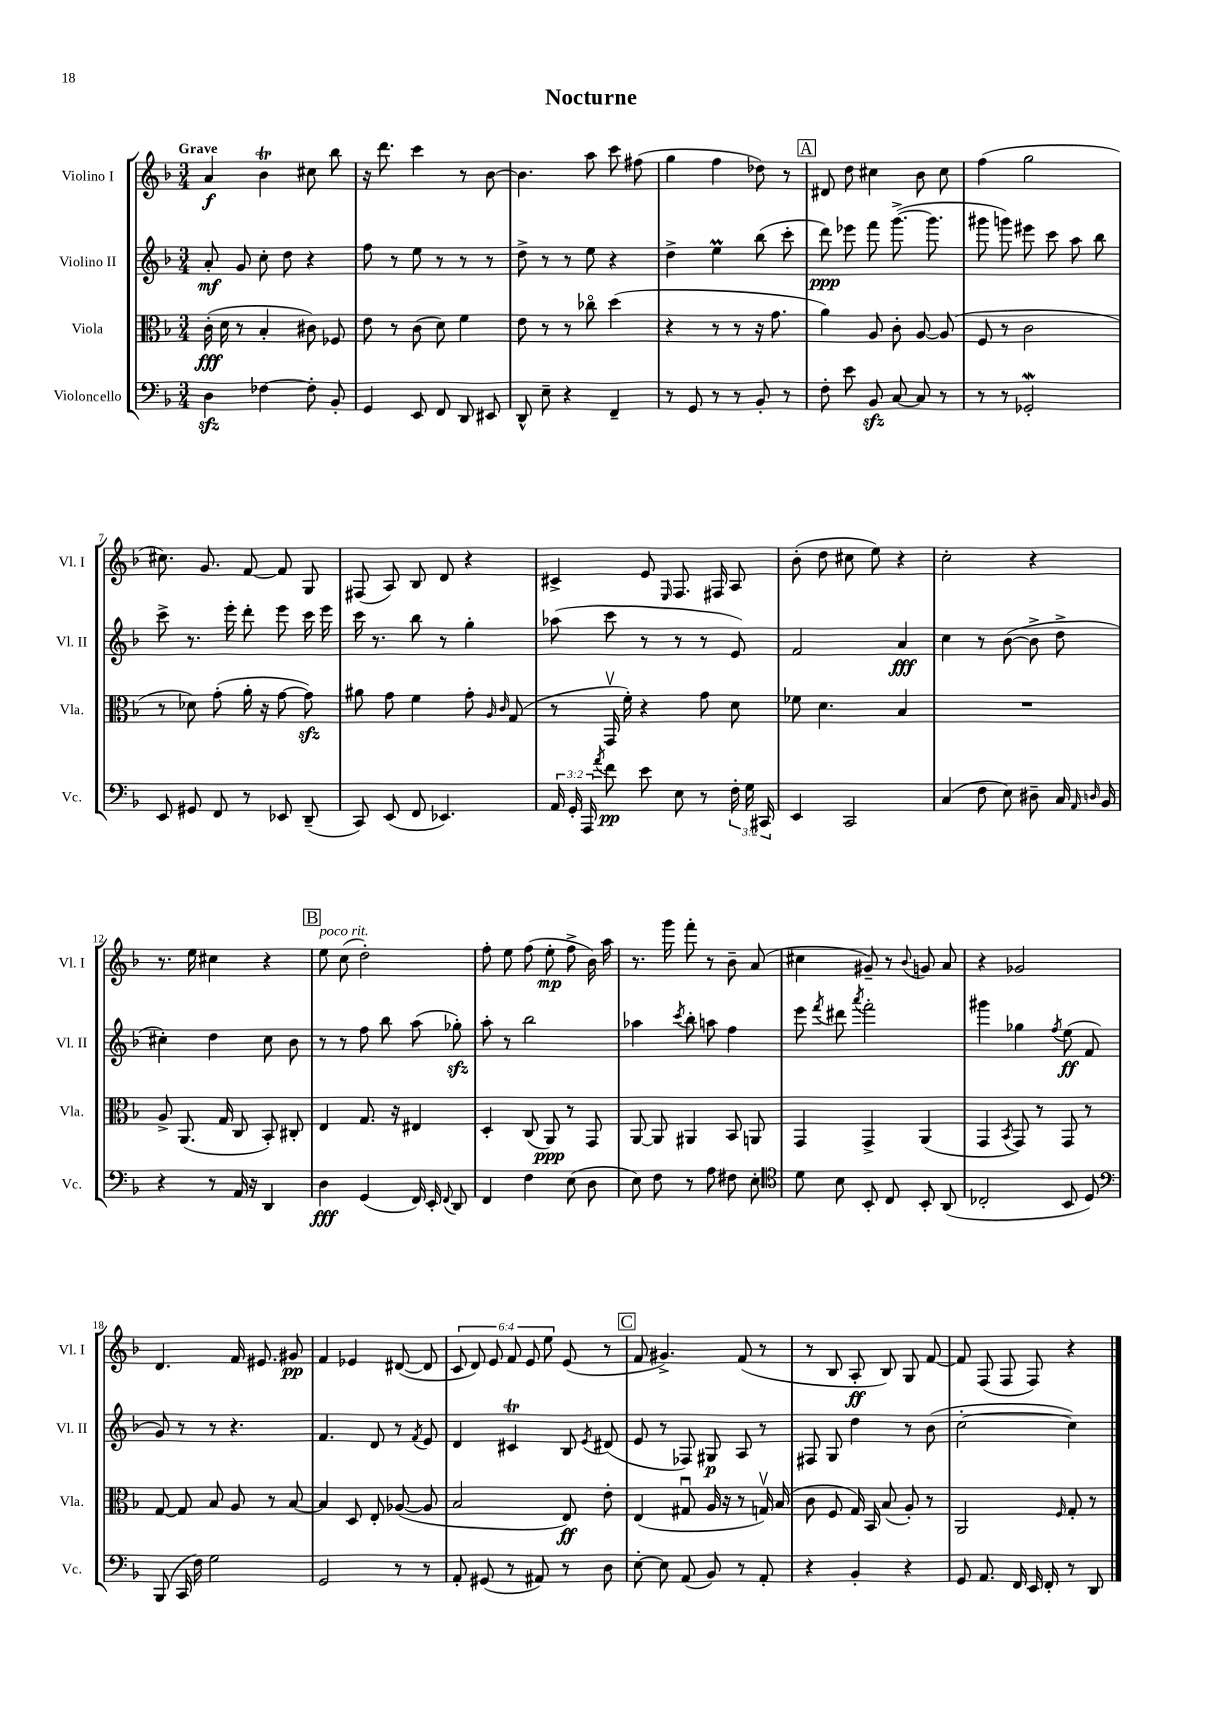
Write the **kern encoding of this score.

**kern	**dynam	**kern	**dynam	**kern	**dynam	**kern	**dynam
*part4	*part4	*part3	*part3	*part2	*part2	*part1	*part1
*staff4	*staff4	*staff3	*staff3	*staff2	*staff2	*staff1	*staff1
*I"Violoncello	*	*I"Viola	*	*I"Violino II	*	*I"Violino I	*
*I'Vc.	*	*I'Vla.	*	*I'Vl. II	*	*I'Vl. I	*
*clefF4	*	*clefC3	*	*clefG2	*	*clefG2	*
*k[b-]	*	*k[b-]	*	*k[b-]	*	*k[b-]	*
*M3/4	*	*M3/4	*	*M3/4	*	*M3/4	*
=1	=1	=1	=1	=1	=1	=1	=1
!	!	!	!	!	!	!LO:TX:a:B:t=Grave	!
4Dzz\	.	(16c'\	fff	8a'/	mf	4a/	f
.	.	16d\	.	.	.	.	.
.	.	8r	.	8g/	.	.	.
[4F-X\	.	4B-'/	.	8cc'\	.	4b-T\	.
.	.	.	.	8dd\	.	.	.
8F-'\]	.	8c#X\)	.	4r	.	8cc#X\	.
8BB-'/	.	8F-X/	.	.	.	8bb-\	.
=2	=2	=2	=2	=2	=2	=2	=2
4GG/	.	8e\	.	8ff\	.	16r	.
.	.	.	.	.	.	8.ddd\	.
.	.	8r	.	8r	.	.	.
8EE/	.	(8c\	.	8ee\	.	4ccc\	.
8FF/	.	8d\)	.	8r	.	.	.
8DD/	.	4f\	.	8r	.	8r	.
8EE#X/	.	.	.	8r	.	[8b-\	.
=3	=3	=3	=3	=3	=3	=3	=3
8DD^^/	.	8e\	.	8dd^\	.	4.b-\]	.
8E~\	.	8r	.	8r	.	.	.
4r	.	8r	.	8r	.	.	.
.	.	8cc-X\	.	8ee\	.	8aa\	.
4FF~/	.	(4dd\	.	4r	.	8ccc\	.
.	.	.	.	.	.	(8ff#X\	.
=4	=4	=4	=4	=4	=4	=4	=4
8r	.	4r	.	4dd^\	.	4gg\	.
8GG/	.	.	.	.	.	.	.
8r	.	8r	.	4eem\	.	4ff\	.
8r	.	8r	.	.	.	.	.
8BB-'/	.	16r	.	(8bb-\	.	8dd-X\)	.
.	.	8.g\	.	.	.	.	.
8r	.	.	.	8ccc'\	.	8r	.
!!LO:REH:place=s1:t=A
=5	=5	=5	=5	=5	=5	=5	=5
8F'\	.	4a\)	.	8ddd\)	ppp	8d#X/	.
8e\	.	.	.	8eee-X\	.	8dd\	.
8BB-zz/	.	8A/	.	8fff\	.	4cc#X\	.
[8C/	.	8c'\	.	([8.ggg^\	.	.	.
8C/]	.	[8A/	.	.	.	8b-\	.
.	.	.	.	8.ggg\]	.	.	.
8r	.	(8A/]	.	.	.	8cc#\	.
=6	=6	=6	=6	=6	=6	=6	=6
8r	.	8F/	.	8ggg#X\	.	(4ff\	.
8r	.	8r	.	8gggn\)	.	.	.
2GG-Xw'/	.	2c\	.	8eee#X\	.	2gg\	.
.	.	.	.	8ccc\	.	.	.
.	.	.	.	8aa\	.	.	.
.	.	.	.	8bb-\	.	.	.
!!LO:LB:g=z
=7	=7	=7	=7	=7	=7	=7	=7
8EE/	.	8r	.	8ccc^\	.	8.cc#X\)	.
8GG#X/	.	8d-X\)	.	8.r	.	.	.
.	.	.	.	.	.	8.g/	.
8FF/	.	(8g'\	.	.	.	.	.
.	.	.	.	16eee'\	.	.	.
8r	.	16a'\	.	8ddd'\	.	[8f/	.
.	.	16r	.	.	.	.	.
8EE-X/	.	[8g\	.	8eee\	.	8f/]	.
(8DD~/	.	8gzz\])	.	16ccc\	.	8G/	.
.	.	.	.	16eee\	.	.	.
=8	=8	=8	=8	=8	=8	=8	=8
8CC/)	.	8a#X\	.	16ccc\	.	(8F#X/	.
.	.	.	.	8.r	.	.	.
(8EE/	.	8g\	.	.	.	8A/)	.
8FF/	.	4f\	.	8bb-\	.	8B-/	.
4.EE-X/)	.	.	.	8r	.	8d/	.
.	.	8g'\	.	4gg'\	.	4r	.
.	.	16qqA/	.	.	.	.	.
.	.	16qqc/	.	.	.	.	.
.	.	(8G/	.	.	.	.	.
=9	=9	=9	=9	=9	=9	=9	=9
24AA/	.	8r	.	(8aa-X\	.	4c#X^/	.
24GG'/	.	.	.	.	.	.	.
24AAA/	.	.	.	.	.	.	.
8qa/	.	.	.	.	.	.	.
8f\	pp	16GGv/	.	8ccc\	.	.	.
.	.	16f'\)	.	.	.	.	.
8e\	.	4r	.	8r	.	8e/	.
.	.	.	.	.	.	16qqE/	.
8E\	.	.	.	8r	.	8.F/	.
8r	.	8g\	.	8r	.	.	.
.	.	.	.	.	.	16F#X/	.
24F'\	.	8d\	.	8e/)	.	8A/	.
24G\	.	.	.	.	.	.	.
24CC#X/	.	.	.	.	.	.	.
=10	=10	=10	=10	=10	=10	=10	=10
4EE/	.	8f-X\	.	2f/	.	(8b-'\	.
.	.	4.d\	.	.	.	8dd\	.
2CC/	.	.	.	.	.	8cc#X\	.
.	.	.	.	.	.	8ee\)	.
.	.	4B-/	.	4a/	fff	4r	.
=11	=11	=11	=11	=11	=11	=11	=11
(4C/	.	2.r	.	4cc\	.	2cc'\	.
8F\	.	.	.	8r	.	.	.
8E\)	.	.	.	([8b-\	.	.	.
8D#X~\	.	.	.	8b-^\]	.	4r	.
16C/	.	.	.	8dd^\	.	.	.
16qqAA/	.	.	.	.	.	.	.
16qqDn/	.	.	.	.	.	.	.
16BB-/	.	.	.	.	.	.	.
!!LO:LB:g=z
=12	=12	=12	=12	=12	=12	=12	=12
4r	.	8A^/	.	4cc#X'\)	.	8.r	.
.	.	(8.AA/	.	.	.	.	.
.	.	.	.	.	.	16ee\	.
8r	.	.	.	4dd\	.	4cc#X\	.
.	.	16G/	.	.	.	.	.
16AA/	.	8C/	.	.	.	.	.
16r	.	.	.	.	.	.	.
4DD/	.	8BB-'/)	.	8cc#\	.	4r	.
.	.	8C#X'/	.	8b-\	.	.	.
!!LO:REH:place=s1:t=B
=13	=13	=13	=13	=13	=13	=13	=13
!	!	!	!	!	!	!LO:TX:a:i:t=poco rit.	!
4D\	fff	4E/	.	8r	.	8ee\	.
.	.	.	.	8r	.	(8cc\	.
(4GG/	.	8.G/	.	8ff\	.	2dd'\)	.
.	.	.	.	8bb-\	.	.	.
.	.	16r	.	.	.	.	.
16FF/)	.	4E#X/	.	(8aa\	.	.	.
16EE'/	.	.	.	.	.	.	.
8qqFF/	.	.	.	.	.	.	.
8DD/	.	.	.	8gg-Xzz'\)	.	.	.
=14	=14	=14	=14	=14	=14	=14	=14
4FF/	.	4D'/	.	8aa'\	.	8ff'\	.
.	.	.	.	8r	.	8ee\	.
4F\	.	(8C/	.	2bb-\	.	(8ff\	.
.	.	8AA/)	ppp	.	.	8ee'\	mp
(8E\	.	8r	.	.	.	8ff^\	.
8D\	.	8GG/	.	.	.	16b-\)	.
.	.	.	.	.	.	16aa\	.
=15	=15	=15	=15	=15	=15	=15	=15
8E\)	.	[8AA/	.	4aa-X\	.	8.r	.
8F\	.	8AA/]	.	.	.	.	.
.	.	.	.	.	.	16ggg\	.
.	.	.	.	8qccc/	.	.	.
8r	.	4AA#X/	.	8bb-'\	.	8fff'\	.
8A\	.	.	.	8aan\	.	8r	.
8F#X\	.	8BB-/	.	4ff\	.	8b-~\	.
8E'\	.	8AAn/	.	.	.	(8a/	.
=16	=16	=16	=16	=16	=16	=16	=16
*clefC4	*	*	*	*	*	*	*
8d\	.	4GG/	.	8eee\	.	4cc#X\	.
.	.	.	.	8qfff/	.	.	.
8B-\	.	.	.	8ddd#X\	.	.	.
.	.	.	.	8qaaa/	.	.	.
8BB-'/	.	4GG^/	.	2fff'\	.	8g#X~/)	.
8C/	.	.	.	.	.	8r	.
.	.	.	.	.	.	8qqb-/	.
8BB-'/	.	(4AA/	.	.	.	8gn/	.
(8AA/	.	.	.	.	.	8a/	.
=17	=17	=17	=17	=17	=17	=17	=17
2C-X'/	.	4GG/	.	4ggg#X\	.	4r	.
.	.	8qBB-/	.	.	.	.	.
.	.	8GG/)	.	4gg-X\	.	2g-X/	.
.	.	8r	.	.	.	.	.
.	.	.	.	8qff/	.	.	.
8BB-/	.	8GG/	.	(8ee\	ff	.	.
8D/)	.	8r	.	8f/	.	.	.
!!LO:LB:g=z
=18	=18	=18	=18	=18	=18	=18	=18
*clefF4	*	*	*	*	*	*	*
(8BBB-/	.	[8G/	.	8g/)	.	4.d/	.
16CC/	.	8G/]	.	8r	.	.	.
16F\)	.	.	.	.	.	.	.
2G\	.	8B-/	.	8r	.	.	.
.	.	8A/	.	4.r	.	16f/	.
.	.	.	.	.	.	8.e#X/	.
.	.	8r	.	.	.	.	.
.	.	[8B-/	.	.	.	8g#X/	pp
=19	=19	=19	=19	=19	=19	=19	=19
2GG/	.	4B-/]	.	4.f/	.	4f/	.
.	.	8D/	.	.	.	4e-X/	.
.	.	8E'/	.	8d/	.	.	.
8r	.	([8A-X/	.	8r	.	([8d#X/	.
.	.	.	.	8qf/	.	.	.
8r	.	8A-/]	.	8e/	.	8d#/]	.
=20	=20	=20	=20	=20	=20	=20	=20
8AA'/	.	2B-/	.	4d/	.	12c/	.
.	.	.	.	.	.	12d/)	.
(8GG#X/	.	.	.	.	.	.	.
.	.	.	.	.	.	12e/	.
8r	.	.	.	4c#Xt/	.	12f/	.
.	.	.	.	.	.	12e/	.
8AA#X/)	.	.	.	.	.	.	.
.	.	.	.	.	.	12ee\	.
8r	.	8E/)	ff	8B-/	.	(8e/	.
.	.	.	.	8qe/	.	.	.
8D\	.	8e'\	.	(8d#X/	.	8r	.
!!LO:REH:place=s1:t=C
=21	=21	=21	=21	=21	=21	=21	=21
[8E'\	.	(4E/	.	8e/	.	8f/	.
8E\]	.	.	.	8r	.	4.g#X^/)	.
(8AA/	.	8G#Xu/	.	8F-X/)	.	.	.
8BB-/)	.	16A/	.	8G#X/	p	.	.
.	.	16r	.	.	.	.	.
8r	.	8r	.	8A/	.	(8f/	.
8AA'/	.	16Gnv/)	.	8r	.	8r	.
.	.	(16B-/	.	.	.	.	.
=22	=22	=22	=22	=22	=22	=22	=22
4r	.	8c\	.	8F#X/	.	8r	.
.	.	8F/	.	8G/	.	8B-/	.
4BB-'/	.	16G/)	.	4dd\	.	8A'/	ff
.	.	16BB-/	.	.	.	.	.
.	.	(8B-/	.	.	.	8B-/)	.
4r	.	8A'/)	.	8r	.	8G/	.
.	.	8r	.	(8b-\	.	[8f/	.
=23	=23	=23	=23	=23	=23	=23	=23
8GG/	.	2AA/	.	[2cc'\	.	8f/]	.
8.AA/	.	.	.	.	.	(8F/	.
.	.	.	.	.	.	8F/	.
16FF/	.	.	.	.	.	.	.
16EE/	.	.	.	.	.	8F/)	.
16FF'/	.	.	.	.	.	.	.
.	.	16qqF/	.	.	.	.	.
8r	.	8G'/	.	4cc\])	.	4r	.
8DD/	.	8r	.	.	.	.	.
==	==	==	==	==	==	==	==
*-	*-	*-	*-	*-	*-	*-	*-
